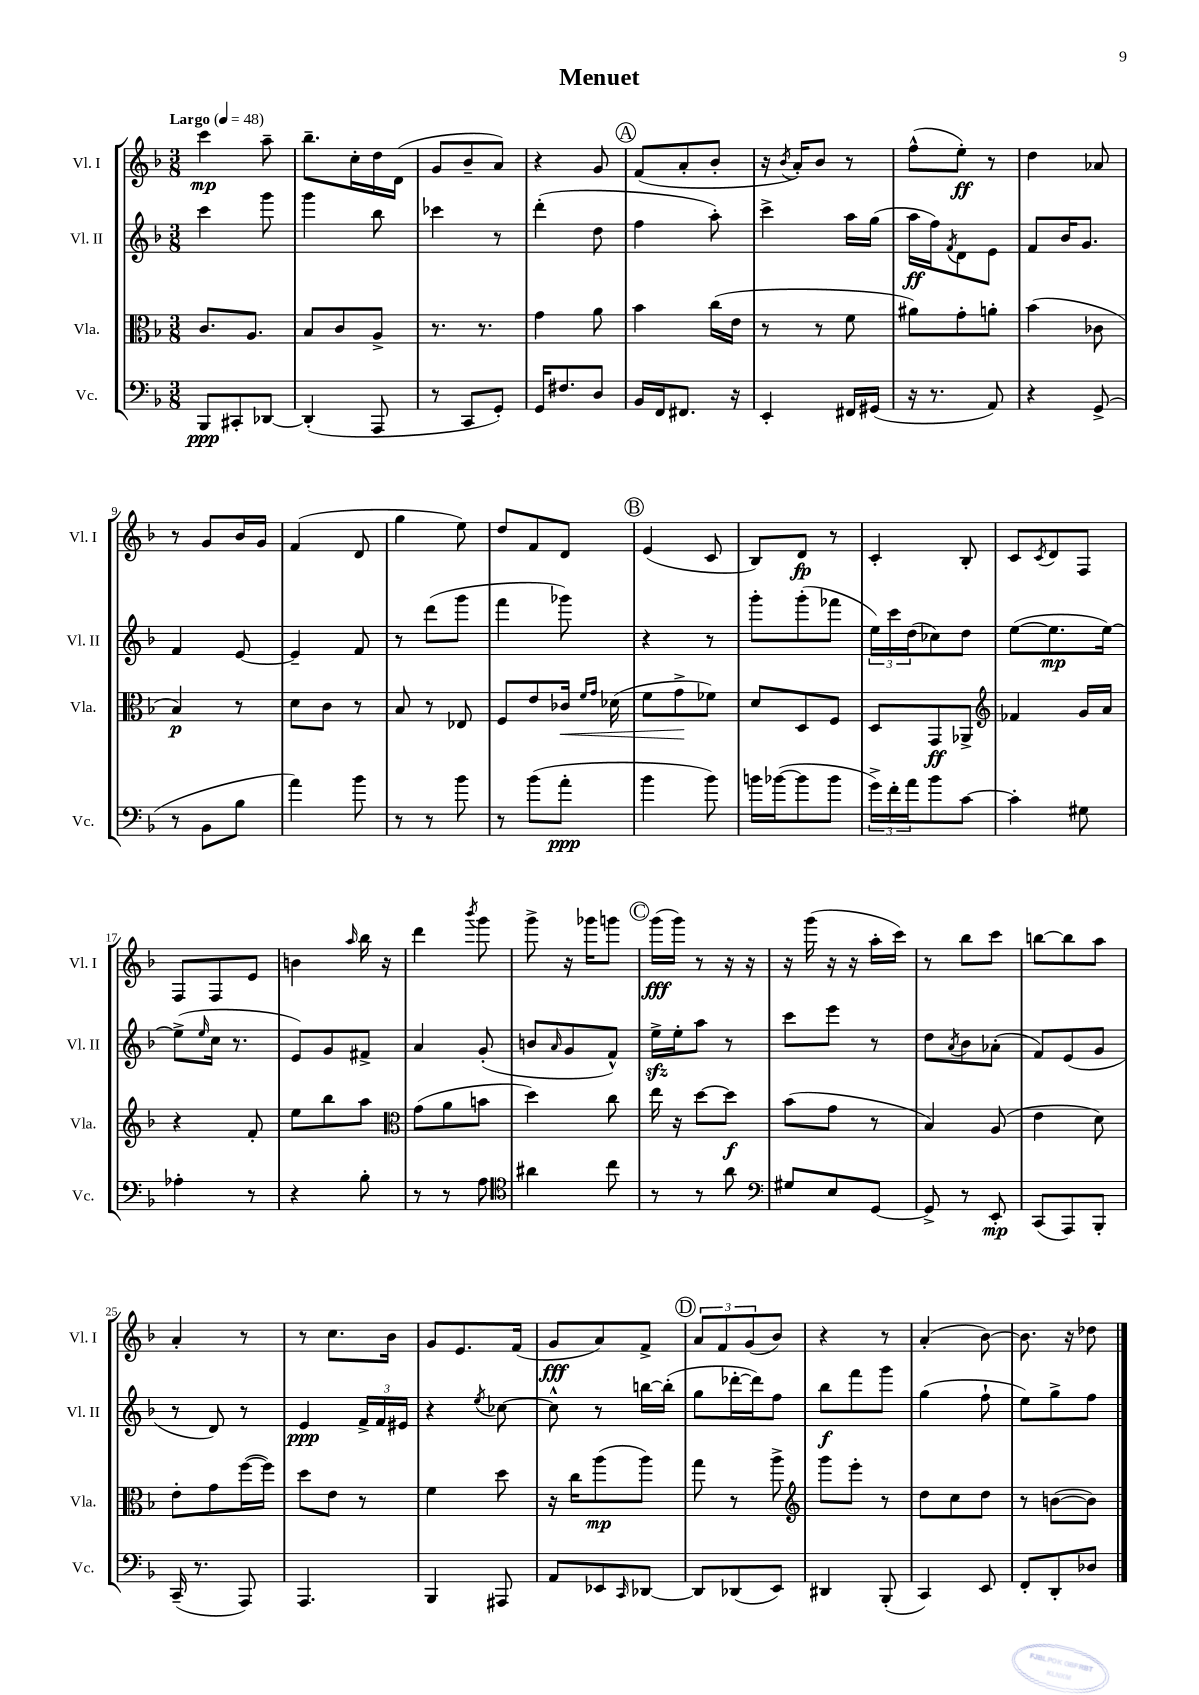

**kern	**dynam	**kern	**dynam	**kern	**dynam	**kern	**dynam
*part4	*part4	*part3	*part3	*part2	*part2	*part1	*part1
*staff4	*staff4	*staff3	*staff3	*staff2	*staff2	*staff1	*staff1
*I"Vc.	*	*I"Vla.	*	*I"Vl. II	*	*I"Vl. I	*
*I'Vc.	*	*I'Vla.	*	*I'Vl. II	*	*I'Vl. I	*
*clefF4	*	*clefC3	*	*clefG2	*	*clefG2	*
*k[b-]	*	*k[b-]	*	*k[b-]	*	*k[b-]	*
*M3/8	*	*M3/8	*	*M3/8	*	*M3/8	*
*MM48	*	*MM48	*	*MM48	*	*MM48	*
=1	=1	=1	=1	=1	=1	=1	=1
!	!	!	!	!	!	!LO:TX:a:B:t=Largo	!
8BBB-/L	ppp	8.c/L	.	4ccc\	.	4ccc\	mp
8CC#X'/	.	.	.	.	.	.	.
.	.	8.A/J	.	.	.	.	.
[8DD-X/J	.	.	.	8ggg\	.	8aa~\	.
=2	=2	=2	=2	=2	=2	=2	=2
(4DD-'/]	.	8B-/L	.	4ggg\	.	8.bb-~\L	.
.	.	8c/	.	.	.	.	.
.	.	.	.	.	.	16cc'\L	.
8AAA/	.	8A^/J	.	8bb-\	.	16dd\	.
.	.	.	.	.	.	(16d\JJ	.
=3	=3	=3	=3	=3	=3	=3	=3
8r	.	8.r	.	4ccc-X\	.	8g/L	.
8CC/L	.	.	.	.	.	8b-~/	.
.	.	8.r	.	.	.	.	.
8GG'/J)	.	.	.	8r	.	8a/J)	.
=4	=4	=4	=4	=4	=4	=4	=4
16GG/KL	.	4g\	.	(4ddd'\	.	4r	.
8.F#X/	.	.	.	.	.	.	.
8D/J	.	8a\	.	8dd\	.	8g/	.
!!LO:REH:place=s1:t=A
=5	=5	=5	=5	=5	=5	=5	=5
16BB-/LL	.	4b-\	.	4ff\	.	(8f/L	.
16FF/J	.	.	.	.	.	.	.
8.FF#X/J	.	.	.	.	.	8a'/	.
.	.	(16cc\LL	.	8aa'\)	.	8b-'/J	.
16r	.	16e\JJ	.	.	.	.	.
=6	=6	=6	=6	=6	=6	=6	=6
4EE'/	.	8r	.	4ccc^\	.	16r	.
.	.	.	.	.	.	8qb-/	.
.	.	.	.	.	.	16a'/KL)	.
.	.	8r	.	.	.	8b-/J	.
16FF#X/LL	.	8f\	.	16aa\LL	.	8r	.
(16GG#X/JJ	.	.	.	(16gg\JJ	.	.	.
=7	=7	=7	=7	=7	=7	=7	=7
16r	.	8a#X\L)	.	16aa\LL	ff	(8ff^^\L	.
8.r	.	.	.	16ff\J)	.	.	.
.	.	.	.	8qf/	.	.	.
.	.	8g'\	.	8d\	.	8ee'\J)	ff
8AA/)	.	8an'\J	.	8e\J	.	8r	.
=8	=8	=8	=8	=8	=8	=8	=8
4r	.	(4b-\	.	8f/L	.	4dd\	.
.	.	.	.	16b-/K	.	.	.
.	.	.	.	8.g/J	.	.	.
(8GG^/	.	8c-X\	.	.	.	8a-X/	.
!!LO:LB:g=z
=9	=9	=9	=9	=9	=9	=9	=9
8r	.	4B-/)	p	4f/	.	8r	.
8BB-\L	.	.	.	.	.	8g/L	.
8B-\J	.	8r	.	[8e/	.	16b-/L	.
.	.	.	.	.	.	16g/JJ	.
=10	=10	=10	=10	=10	=10	=10	=10
4a\)	.	8d\L	.	4e~/]	.	(4f/	.
.	.	8c\J	.	.	.	.	.
8b-\	.	8r	.	8f/	.	8d/	.
=11	=11	=11	=11	=11	=11	=11	=11
8r	.	8B-/	.	8r	.	4gg\	.
8r	.	8r	.	(8ddd\L	.	.	.
8b-\	.	8E-X/	.	8ggg\J	.	8ee\)	.
=12	=12	=12	=12	=12	=12	=12	=12
8r	.	8F/L	.	4fff\	.	8dd/L	.
(8b-\L	.	8e/	.	.	.	8f/	.
!	!	!	!LO:HP:b	!	!	!	!
8a'\J	ppp	16c-X/Jk	<	8ggg-X\)	.	8d/J	.
.	.	16qqf/LL	.	.	.	.	.
.	.	16qqg/JJ	.	.	.	.	.
.	.	(16d-X\	.	.	.	.	.
!!LO:REH:place=s1:t=B
=13	=13	=13	=13	=13	=13	=13	=13
4b-\	.	8f\L	.	4r	.	(4e/	.
.	.	8g^\	.	.	.	.	.
8b-\)	.	8f-X\J)	[	8r	.	8c/	.
=14	=14	=14	=14	=14	=14	=14	=14
16bn\LL	.	8d/L	.	8ggg'\L	.	8B-/L)	.
([16b-X\J	.	.	.	.	.	.	.
8b-\]	.	8D/	.	(8ggg'\	.	8d/J	fp
8b-\J	.	8F/J	.	8fff-X\J	.	8r	.
=15	=15	=15	=15	=15	=15	=15	=15
24g^\LL)	.	8D/L	.	24ee\LL)	.	4c'/	.
24f'\	.	.	.	24ccc\	.	.	.
24a\J	.	.	.	(24dd\J	.	.	.
8b-\	.	8GG/	ff	8cc-X\)	.	.	.
[8c\J	.	8AA-X^/J	.	8dd\J	.	8B-'/	.
=16	=16	=16	=16	=16	=16	=16	=16
*	*	*clefG2	*	*	*	*	*
4c'\]	.	4f-X/	.	([8ee\L	.	8c/L	.
.	.	.	.	.	.	8qc/	.
.	.	.	.	8.ee\]	mp	8d/	.
8G#X\	.	16g/LL	.	.	.	8F/J	.
.	.	16a/JJ	.	[16ee\Jk)	.	.	.
!!LO:LB:g=z
=17	=17	=17	=17	=17	=17	=17	=17
4A-X'\	.	4r	.	(8ee^\L]	.	8F/L	.
.	.	.	.	16qqee/	.	.	.
.	.	.	.	16cc\Jk	.	8F/	.
.	.	.	.	8.r	.	.	.
8r	.	8f'/	.	.	.	8e/J	.
=18	=18	=18	=18	=18	=18	=18	=18
4r	.	8ee\L	.	8e/L)	.	4bn\	.
.	.	8bb-\	.	8g/	.	.	.
.	.	.	.	.	.	16qqaa/	.
8B-'\	.	8aa\J	.	8f#X^/J	.	16bb-\	.
.	.	.	.	.	.	16r	.
=19	=19	=19	=19	=19	=19	=19	=19
*	*	*clefC3	*	*	*	*	*
8r	.	(8g\L	.	4a/	.	4ddd\	.
8r	.	8a\	.	.	.	.	.
.	.	.	.	.	.	8qbbb-/	.
8A\	.	8bn\J	.	(8g'/	.	8ggg\	.
=20	=20	=20	=20	=20	=20	=20	=20
*clefC4	*	*	*	*	*	*	*
4a#X\	.	4dd\)	.	8bn/L	.	8ggg^\	.
.	.	.	.	16qqa/	.	.	.
.	.	.	.	8g/	.	16r	.
.	.	.	.	.	.	16ggg-X\KL	.
8cc\	.	8cc\	.	8f^^/J)	.	8gggn\J	.
!!LO:REH:place=s1:t=C
=21	=21	=21	=21	=21	=21	=21	=21
8r	.	16ee\	.	16eezz^\LL	.	(16ggg\LL	fff
.	.	16r	.	16ee'\J	.	16ggg\JJ)	.
8r	.	[8dd\L	.	8aa\J	.	8r	.
8a\	.	8dd\J]	f	8r	.	16r	.
.	.	.	.	.	.	16r	.
=22	=22	=22	=22	=22	=22	=22	=22
*clefF4	*	*	*	*	*	*	*
8G#X/L	.	(8b-\L	.	8ccc\L	.	16r	.
.	.	.	.	.	.	(16ggg\	.
8E/	.	8g\J	.	8eee\J	.	16r	.
.	.	.	.	.	.	16r	.
[8GG/J	.	8r	.	8r	.	16aa'\LL	.
.	.	.	.	.	.	16ccc\JJ)	.
=23	=23	=23	=23	=23	=23	=23	=23
8GG^/]	.	4B-/)	.	8dd\L	.	8r	.
.	.	.	.	8qa/	.	.	.
8r	.	.	.	8b-\	.	8bb-\L	.
8EE'/	mp	(8A/	.	(8a-X'\J	.	8ccc\J	.
=24	=24	=24	=24	=24	=24	=24	=24
(8CC/L	.	4e\	.	8f/L)	.	[8bbn\L	.
8AAA/)	.	.	.	(8e/	.	8bb\]	.
8BBB-'/J	.	8d\)	.	8g/J	.	8aa\J	.
!!LO:LB:g=z
=25	=25	=25	=25	=25	=25	=25	=25
(16CC~/	.	8e'\L	.	8r	.	4a'/	.
8.r	.	.	.	.	.	.	.
.	.	8g\	.	8d/)	.	.	.
8AAA/)	.	([16ff\L	.	8r	.	8r	.
.	.	16ff\JJ])	.	.	.	.	.
=26	=26	=26	=26	=26	=26	=26	=26
4.AAA/	.	8dd\L	.	4e/	ppp	8r	.
.	.	8e\J	.	.	.	8.cc\L	.
.	.	8r	.	24f^/LL	.	.	.
.	.	.	.	24f/	.	.	.
.	.	.	.	.	.	16b-\Jk	.
.	.	.	.	24e#X/JJ	.	.	.
=27	=27	=27	=27	=27	=27	=27	=27
4BBB-/	.	4f\	.	4r	.	8g/L	.
.	.	.	.	.	.	8.e/	.
.	.	.	.	8qee/	.	.	.
8AAA#X/	.	8dd\	.	[8cc-X\	.	.	.
.	.	.	.	.	.	(16f/Jk	.
=28	=28	=28	=28	=28	=28	=28	=28
8AA/L	.	16r	.	8cc-^^\]	.	8g/L	fff
.	.	16cc\KL	.	.	.	.	.
8EE-X/	.	(8aa\	mp	8r	.	8a/)	.
16qqCC/	.	.	.	.	.	.	.
[8DD-X/J	.	8aa\J)	.	[16bbn\LL	.	8f^/J	.
.	.	.	.	(16bb'\JJ]	.	.	.
!!LO:REH:place=s1:t=D
=29	=29	=29	=29	=29	=29	=29	=29
8DD-/L]	.	8gg\	.	8gg\L	.	12a/L	.
.	.	.	.	.	.	12f/	.
(8DD-X/	.	8r	.	[16ddd-X'\L	.	.	.
.	.	.	.	.	.	(12g/	.
.	.	.	.	16ddd-\J])	.	.	.
8EE/J)	.	8aa^\	.	8ff\J	.	8b-/J)	.
=30	=30	=30	=30	=30	=30	=30	=30
*	*	*clefG2	*	*	*	*	*
4DD#X/	.	8ggg\L	.	8bb-\L	f	4r	.
.	.	8eee'\J	.	8fff\	.	.	.
(8BBB-'/	.	8r	.	8ggg\J	.	8r	.
=31	=31	=31	=31	=31	=31	=31	=31
4CC/)	.	8dd\L	.	(4gg\	.	(4a'/	.
.	.	8cc\	.	.	.	.	.
8EE/	.	8dd\J	.	8ff`\	.	[8b-\)	.
=32	=32	=32	=32	=32	=32	=32	=32
8FF'/L	.	8r	.	8ee\L)	.	8.b-\]	.
8DD'/	.	([8bn\L	.	8gg^\	.	.	.
.	.	.	.	.	.	16r	.
8D-X/J	.	8b\J])	.	8ff\J	.	8dd-X\	.
==	==	==	==	==	==	==	==
*-	*-	*-	*-	*-	*-	*-	*-
